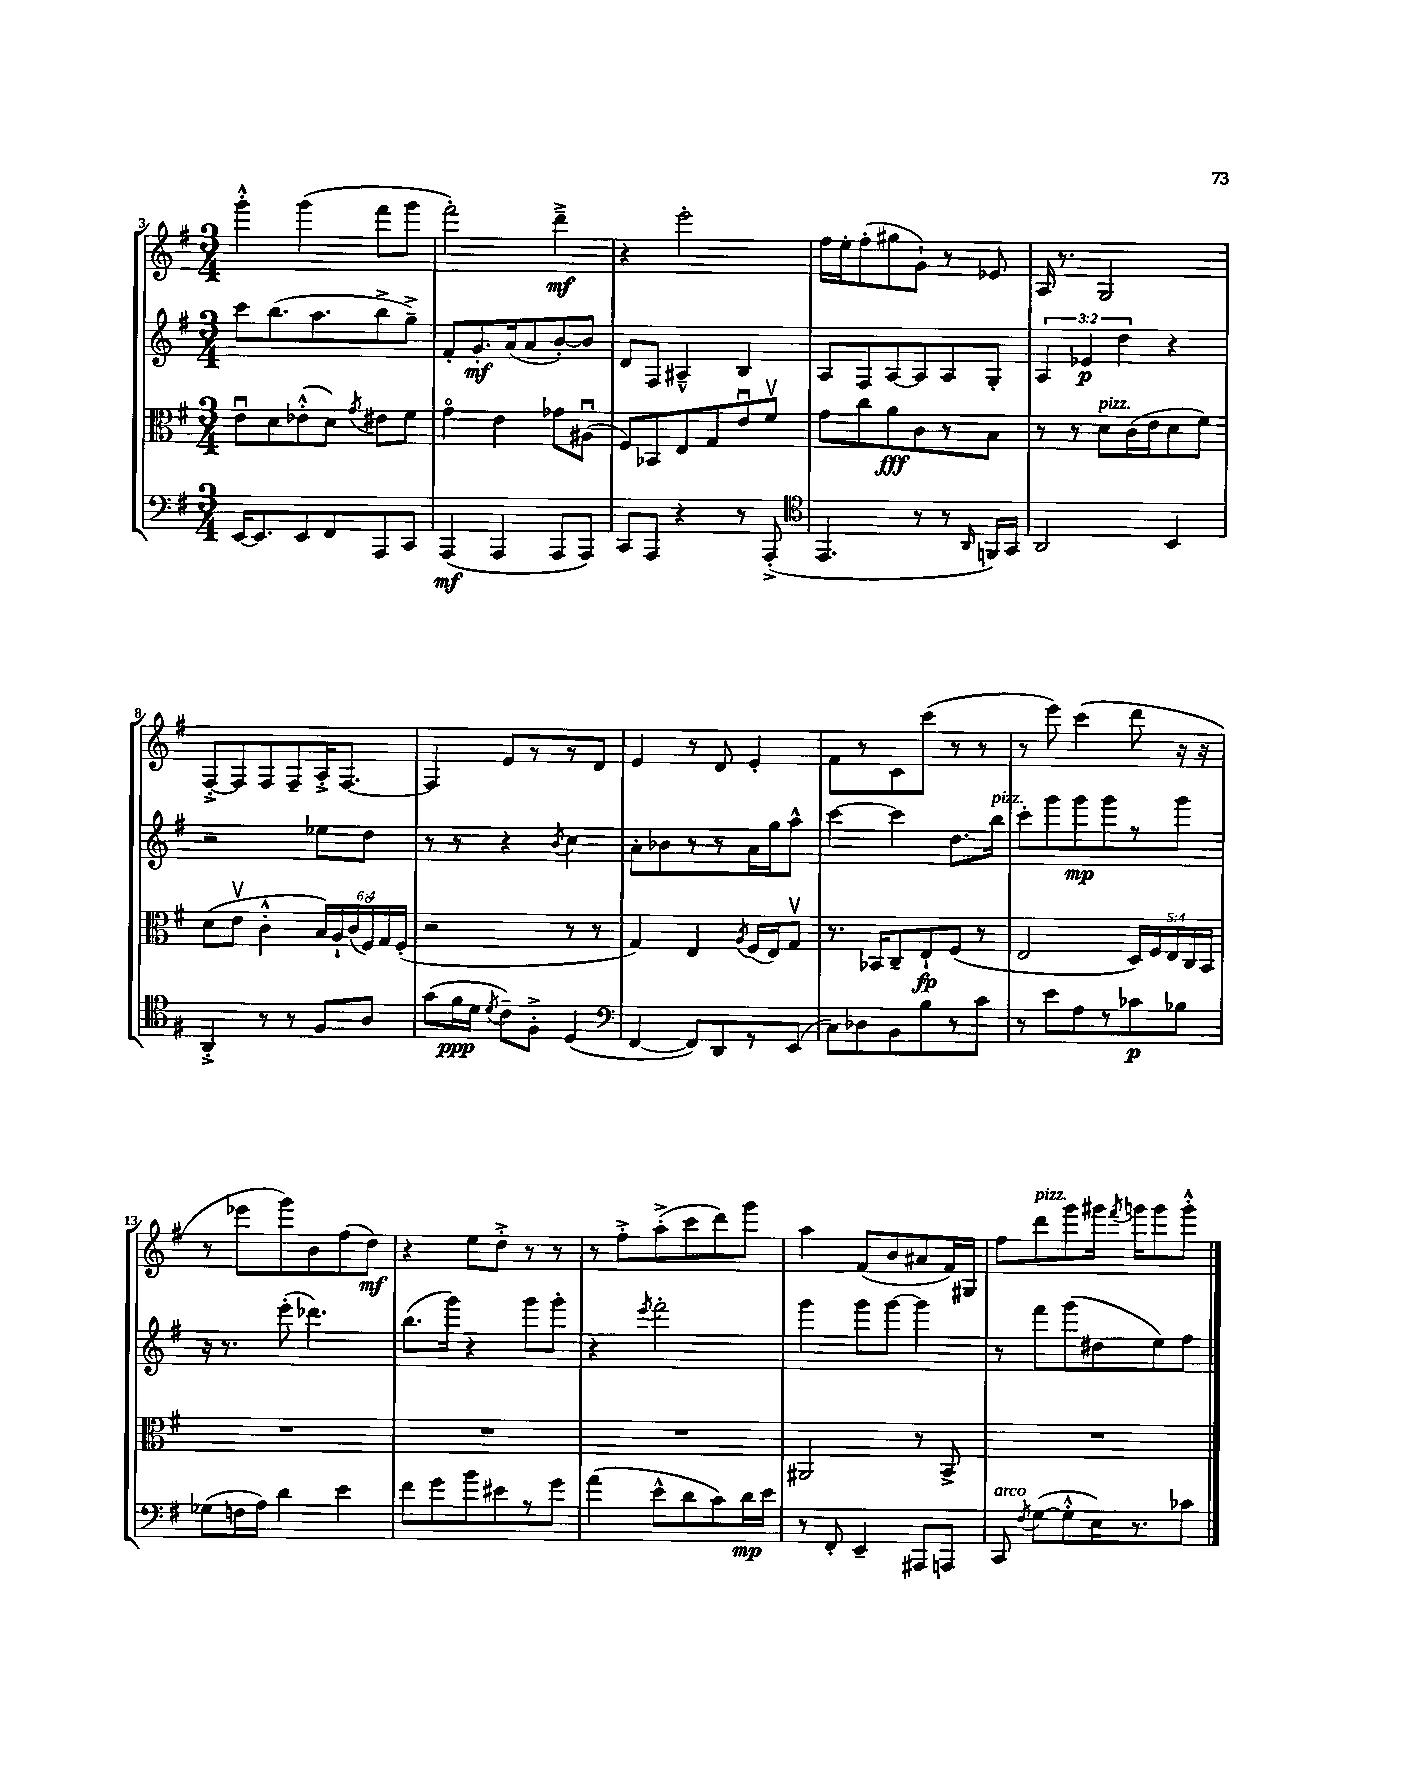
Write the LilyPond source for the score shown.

<<
\new StaffGroup <<
\new Staff = "s0" {
    \clef treble \key g \major \numericTimeSignature \time 3/4
    \autoBeamOff g'''4-.-^ g'''4( fis'''8[ g'''8] |
    fis'''2-.) d'''4--->\mf |
    r4 e'''2-. |
    fis''16[ e''16-. fis''8-.( gis''8 g'8]-!) r8 ees'8 |
    a16 r8. g2 |
    fis8[~-.-> fis8 fis8 fis8-- a16-.-> fis8.]~ |
    fis4 e'8[ r8 r8 d'8] |
    e'4 r8 d'8 e'4-. |
    fis'8[ r8 c'8 c'''8]( r8 r8 |
    r8 e'''8) c'''4( d'''8 r16 r16 |
    r8 ees'''8[ g'''8) b'8 fis''8( d''8]\mf) |
    r4 e''8[ d''8]-.-> r8 r8 |
    r8 fis''8[-.-> a''8-.->( c'''8 d'''8) g'''8] |
    a''4 fis'8[( b'8 ais'8 fis'16) gis16] |
    fis''8[ d'''8^\markup { \italic "pizz." } g'''8 gis'''16] \acciaccatura { fis'''8 } g'''16[ g'''8 g'''8]-.-^ \bar "|." |
}
\new Staff = "s1" {
    \clef treble \key g \major \numericTimeSignature \time 3/4 \override Staff.TupletNumber.text = #tuplet-number::calc-fraction-text
    \autoBeamOff c'''8[ b''8.( a''8. b''8-> g''8]--->) |
    fis'8[-. g'8.-.\mf a'16( a'8 b'8~-.) b'8] |
    d'8[ fis8] ais4---^ b4 |
    a8[ fis8 a8~ a8 a8 g8]-. |
    \tuplet 3/2 { a4 ees'4\p d''4 } r4 |
    r2 ees''8[ d''8] |
    r8 r8 r4 \acciaccatura { b'8 } c''4 |
    a'8[-. bes'8 r8 r8 a'16 g''16 a''8]-^ |
    c'''4~ c'''4 d''8.[ b''16]^\markup { \italic "pizz." } |
    c'''8[-. g'''8 g'''8\mp g'''8 r8 g'''8] |
    r16 r8. e'''8-.( des'''4.) |
    b''8.[( g'''16]) r4 g'''8[ g'''8]-. |
    r4 \acciaccatura { e'''8 } fis'''2-. |
    g'''4 g'''8[ g'''8]~ g'''4 |
    r8 fis'''8[ g'''8( dis''8 e''8) fis''8] \bar "|." |
}
\new Staff = "s2" {
    \clef alto \key g \major \numericTimeSignature \time 3/4 \override Staff.TupletNumber.text = #tuplet-number::calc-fraction-text
    \autoBeamOff e'8[\downbow d'8 ees'8-.-^( d'8]) \acciaccatura { g'8 } eis'8[ fis'8] |
    g'4\flageolet e'4 ges'8[ ais8]\downbow( |
    fis8[) bes,8 e8 g8 e'8\downbow fis'8]\upbow |
    g'8[ c''8 a'8\fff c'8 r8 b8] |
    r8 r8 d'8[^\markup { \italic "pizz." } c'16( e'16 d'8 fis'8]) |
    d'8[( e'8]\upbow c'4-.-^ \tuplet 6/4 { b16[) a16-! c'16( fis16\flageolet) g16 fis16]-.( } |
    r2 r8 r8 |
    g4) e4 \acciaccatura { a8 } fis16[( e16) g8]\upbow |
    r8. bes,16[ c8-- e8-!\fp fis8]( r8 |
    e2 \tuplet 5/4 { d16[) fis16 e16 c16 b,16] } |
    R2. |
    R2. |
    R2. |
    ais,2 r8 b,8-> |
    R2. \bar "|." |
}
\new Staff = "s3" {
    \clef bass \key g \major \numericTimeSignature \time 3/4
    \autoBeamOff e,16[~ e,8. e,8 fis,8 a,,8 c,8] |
    a,,4\mf( a,,4 a,,8[ a,,8]) |
    c,8[ a,,8] r4 r8 a,,8-.->( |
    \clef tenor e,4. r8 r8 \grace { a,16 } f,16[) g,16] |
    a,2 b,4 |
    a,4-.-> r8 r8 fis8[ a8] |
    g'8[( fis'16\ppp d'16] \acciaccatura { d'8 } c'8[--) fis8]-.-> d4( |
    \clef bass fis,4~ fis,8[) d,8 r8 e,8]( |
    c8[) des8 b,8 b8 r8 c'8] |
    r8 e'8[ a8 r8 ces'8\p bes8] |
    ges8[( f16 a16]) d'4 e'4 |
    fis'8[ g'8 b'8 eis'8 r8 g'8] |
    a'4( e'8[-^ d'8 c'8) d'16\mp e'16] |
    r8 fis,8-. e,4-- ais,,8[ a,,8] |
    c,8^\markup { \italic "arco" } \acciaccatura { fis8 } g8[~( g8-.-^ e16) r8. ces'8] \bar "|." |
}
>>
>>
\layout { \context { \Score currentBarNumber = #3 } }
